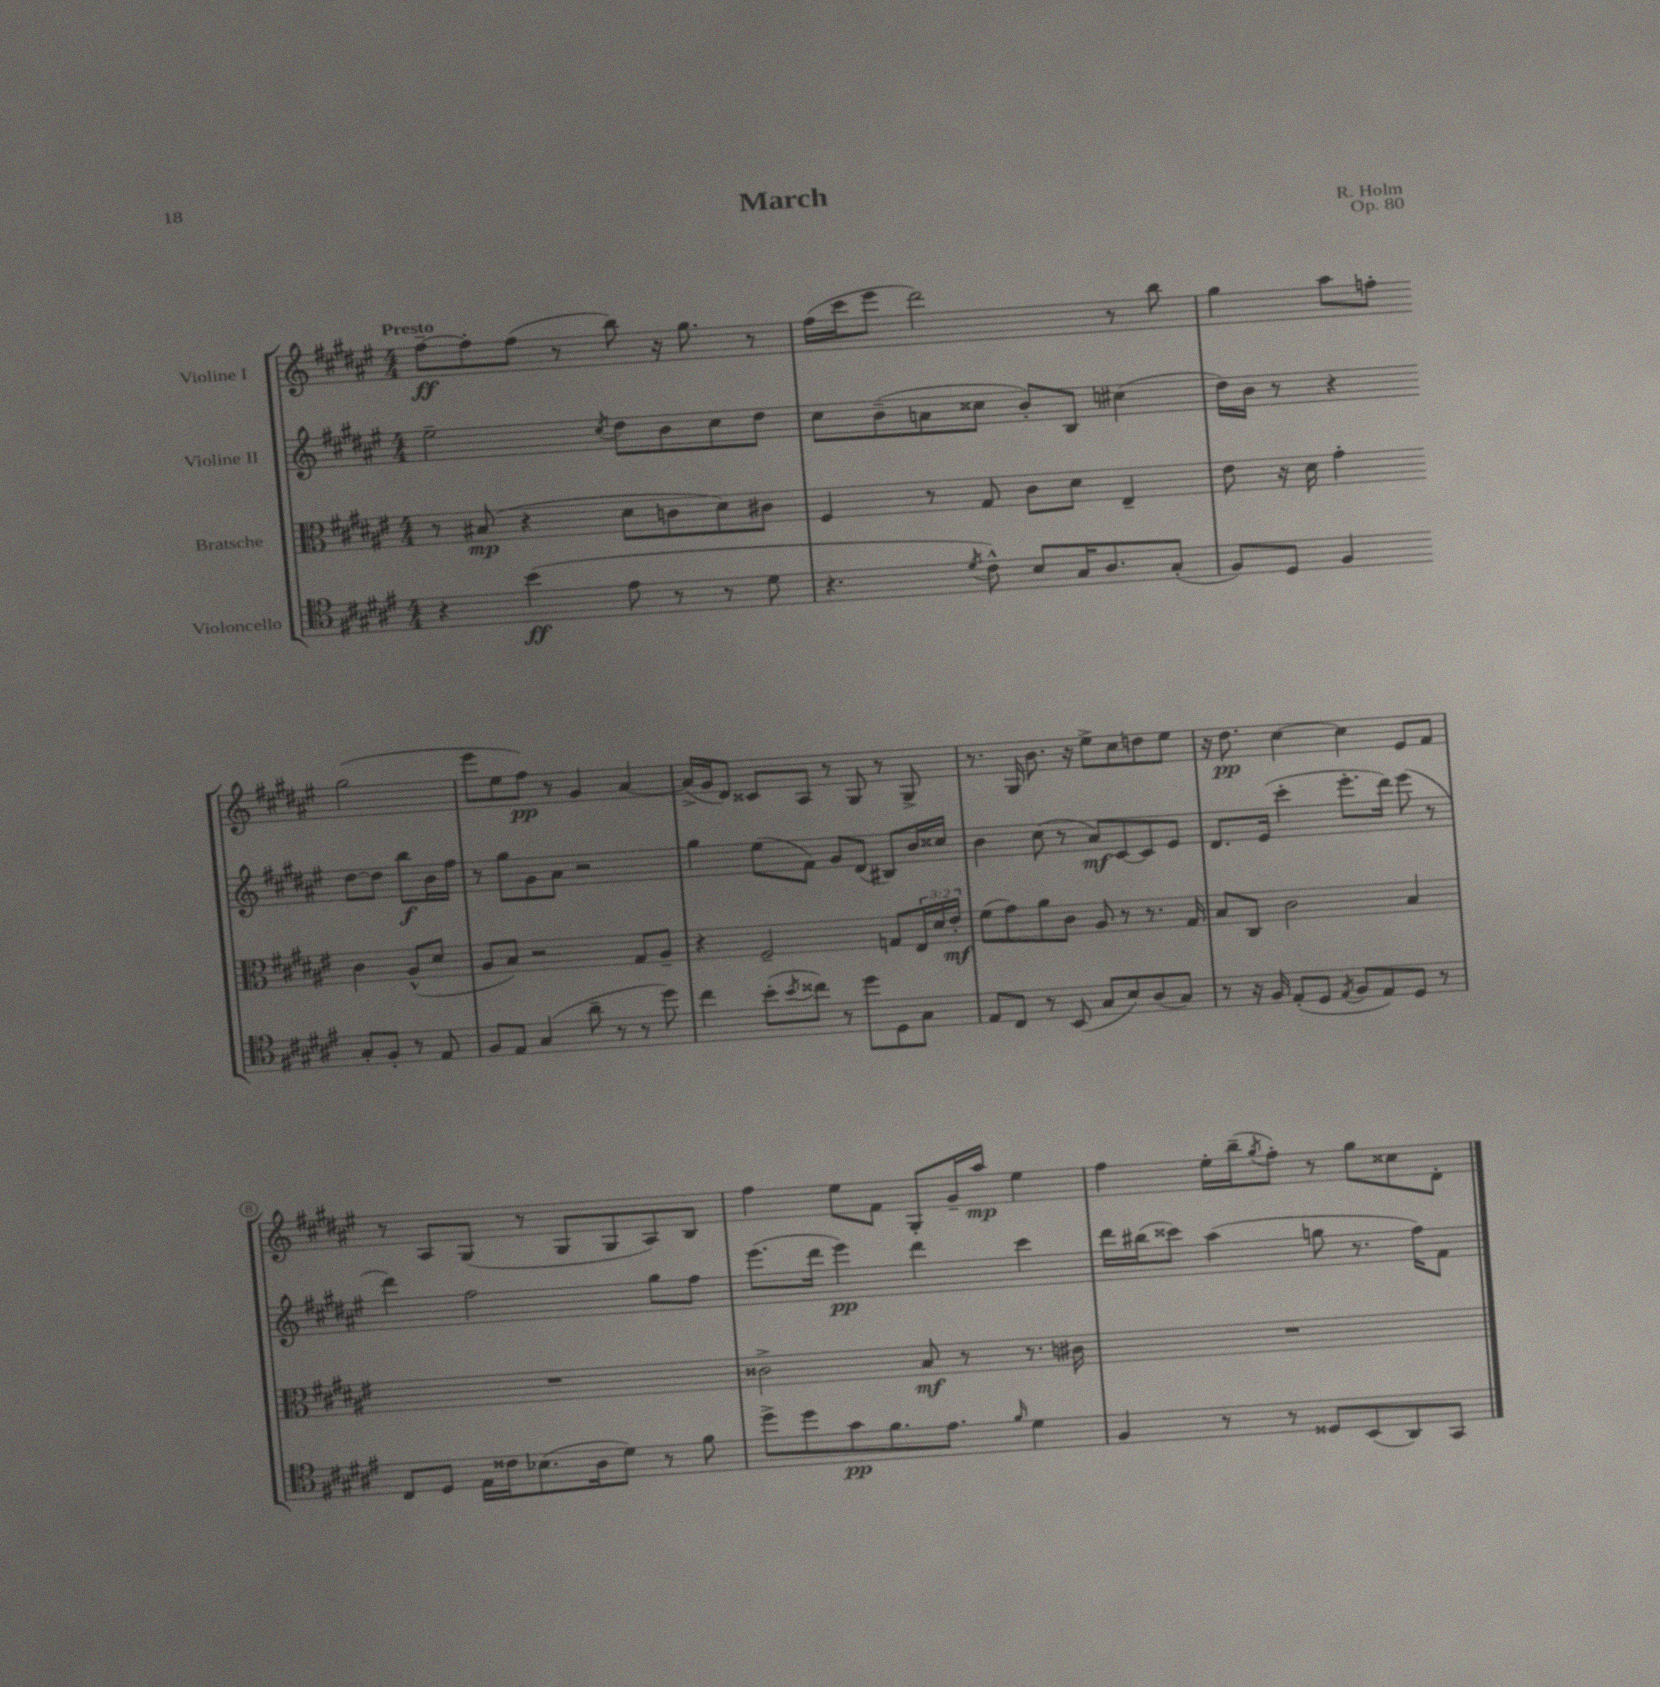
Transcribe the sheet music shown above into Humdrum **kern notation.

**kern	**dynam	**kern	**dynam	**kern	**dynam	**kern	**dynam
*part4	*part4	*part3	*part3	*part2	*part2	*part1	*part1
*staff4	*staff4	*staff3	*staff3	*staff2	*staff2	*staff1	*staff1
*I"Violoncello	*	*I"Bratsche	*	*I"Violine II	*	*I"Violine I	*
*clefC4	*	*clefC3	*	*clefG2	*	*clefG2	*
*k[f#c#g#d#a#e#]	*	*k[f#c#g#d#a#e#]	*	*k[f#c#g#d#a#e#]	*	*k[f#c#g#d#a#e#]	*
*M4/4	*	*M4/4	*	*M4/4	*	*M4/4	*
=1	=1	=1	=1	=1	=1	=1	=1
!	!	!	!	!	!	!LO:TX:a:B:t=Presto	!
4r	.	8r	.	2ee#~\	.	[8ff#~\L	ff
.	.	(8B#X/	mp	.	.	8ff#'\]	.
(4b\	ff	4r	.	.	.	(8ff#\J	.
.	.	.	.	.	.	8r	.
.	.	.	.	8qcc#/	.	.	.
8e#\	.	8d#\L	.	8dd#\L	.	8bb\)	.
8r	.	8cn\	.	8b\	.	16r	.
.	.	.	.	.	.	8.gg#\	.
8r	.	8d#\)	.	8cc#\	.	.	.
8d#\	.	8c#X\J	.	8dd#\J	.	8r	.
=2	=2	=2	=2	=2	=2	=2	=2
4.r	.	4F#/	.	8cc#\L	.	(16ff#\LL	.
.	.	.	.	.	.	16ccc#\J	.
.	.	.	.	(8b~\	.	8eee#\J	.
.	.	8r	.	8an\	.	2ddd#\)	.
8qd#/	.	.	.	.	.	.	.
8c#^^\)	.	8G#/	.	8cc##X\J	.	.	.
8B/L	.	8c#\L	.	8b'/L)	.	.	.
16G#/K	.	8d#\J	.	8B/J	.	.	.
8.A#/	.	.	.	.	.	.	.
.	.	4E#~/	.	(4cc#X\	.	8r	.
(8G#'/J	.	.	.	.	.	8bb\	.
=3	=3	=3	=3	=3	=3	=3	=3
8F#/L)	.	8e#\	.	16dd#\LL)	.	4gg#\	.
.	.	.	.	16b\JJ	.	.	.
8D#/J	.	16r	.	8r	.	.	.
.	.	16d#\	.	.	.	.	.
4F#/	.	4g#'\	.	4r	.	8aa#\L	.
.	.	.	.	.	.	8ffn'\J	.
8G#'/L	.	4c#\	.	[8dd#\L	.	(2gg#\	.
8F#'/J	.	.	.	8dd#\J]	.	.	.
8r	.	(8A#^^/L	.	8bb\L	f	.	.
8E#/	.	8d#/J	.	16b\L	.	.	.
.	.	.	.	16ff#\JJ	.	.	.
!!LO:LB:g=z
=4	=4	=4	=4	=4	=4	=4	=4
8F#/L	.	8A#/L	.	8r	.	8eee#\L	.
8E#/J	.	8B/J)	.	8gg#\L	.	8ee#\	.
(4G#/	.	2r	.	8g#\	.	8ff#\J)	pp
.	.	.	.	8a#\J	.	8r	.
8a#~\	.	.	.	2r	.	4g#/	.
8r	.	.	.	.	.	.	.
8r	.	8G#/L	.	.	.	[4a#/	.
8dd#\)	.	8A#~/J	.	.	.	.	.
=5	=5	=5	=5	=5	=5	=5	=5
4cc#\	.	4r	.	4gg#\	.	(16a#^/LL]	.
.	.	.	.	.	.	16g#/J	.
.	.	.	.	.	.	8d#/J)	.
(8b'\L	.	2F#~/	.	(8ee#\L	.	8c##X/L	.
8qb/	.	.	.	.	.	.	.
8cc##X\J)	.	.	.	8f#\J)	.	8A#/J	.
8r	.	.	.	8g#/L	.	8r	.
8dd#\L	.	.	.	(8d#/J	.	8G#/	.
8D#\	.	8Gn/L	.	8B#X/L)	.	8r	.
8G#\J	.	24E#/L	.	16b/L	.	8G#^/	.
.	.	24d#/	.	.	.	.	.
.	.	.	.	16cc##X/JJ	.	.	.
.	.	24e#'/JJ	mf	.	.	.	.
=6	=6	=6	=6	=6	=6	=6	=6
8E#/L	.	(8f#\L	.	4b\	.	8.r	.
8C#/J	.	8g#\)	.	.	.	.	.
.	.	.	.	.	.	16G#/	.
8r	.	8a#\	.	(8cc#\	.	8.b\	.
(8BB/	.	8c#\J	.	8r	.	.	.
.	.	.	.	.	.	16r	.
8G#/L	.	8A#/	.	8a#/L)	mf	8ee#^\L	.
8B/)	.	8r	.	[8c#/	.	8cc#\	.
(8A#/	.	8.r	.	8c#/]	.	8ddn\	.
8G#/J)	.	.	.	8e#/J	.	8ee#\J	.
.	.	16G#/	.	.	.	.	.
=7	=7	=7	=7	=7	=7	=7	=7
8r	.	8B/L	.	8.d#/L	.	16r	.
.	.	.	.	.	.	8.dd#\	pp
16r	.	8C#/J	.	.	.	.	.
16F#/	.	.	.	(16e#/Jk	.	.	.
(8E#'/L	.	2c#\	.	4ccc#'\	.	[4cc#\	.
8D#/J	.	.	.	.	.	.	.
8qE#/	.	.	.	.	.	.	.
8F#/L	.	.	.	8.eee#'\L	.	4cc#\]	.
8E#/)	.	.	.	.	.	.	.
.	.	.	.	16ddd#\Jk)	.	.	.
8D#/J	.	4B/	.	(8eee#\	.	8e#/L	.
8r	.	.	.	8r	.	8f#/J	.
!!LO:LB:g=z
=8	=8	=8	=8	=8	=8	=8	=8
8C#/L	.	1r	.	4ddd#\)	.	8r	.
8D#/J	.	.	.	.	.	8A#/L	.
16E#\LL	.	.	.	2ff#\	.	(8G#/J	.
16c##X\J	.	.	.	.	.	.	.
(8.B-X\	.	.	.	.	.	8r	.
.	.	.	.	.	.	8G#/L	.
16A#\k	.	.	.	.	.	.	.
8d#\J)	.	.	.	.	.	8G#/	.
8r	.	.	.	8gg#\L	.	8A#/)	.
8f#\	.	.	.	8ff#\J	.	8B/J	.
=9	=9	=9	=9	=9	=9	=9	=9
8dd#^\L	.	2c##X^\	.	(8.eee#\L	.	4ff#\	.
8dd#\	.	.	.	.	.	.	.
.	.	.	.	16ddd#\Jk	.	.	.
8g#\	pp	.	.	4eee#\)	pp	8ee#\L	.
8.f#\	.	.	.	.	.	8f#\J	.
.	.	8B/	mf	4ddd#\	.	8G#'/L	.
8.e#\J	.	.	.	.	.	.	.
.	.	8r	.	.	.	16g#~/L	.
.	.	.	.	.	.	16aa#/JJ	mp
16qqf#/	.	.	.	.	.	.	.
4d#\	.	8.r	.	4ccc#\	.	4ee#\	.
.	.	16c#X\	.	.	.	.	.
=10	=10	=10	=10	=10	=10	=10	=10
4F#/	.	1r	.	16ddd#\LL	.	4ff#\	.
.	.	.	.	(16bb#X\J	.	.	.
.	.	.	.	8ccc##X\J)	.	.	.
8r	.	.	.	(4aa#\	.	16ee#'\LL	.
.	.	.	.	.	.	(16bb~\J	.
.	.	.	.	.	.	8qgg#/	.
8r	.	.	.	.	.	8ff#'\J)	.
8D##X/L	.	.	.	8ggn\	.	8r	.
(8BB/	.	.	.	8.r	.	8gg#\L	.
8AA#/)	.	.	.	.	.	8cc##X\	.
.	.	.	.	16ff#\KL)	.	.	.
8GG#/J	.	.	.	8f#\J	.	8d#'\J	.
==	==	==	==	==	==	==	==
*-	*-	*-	*-	*-	*-	*-	*-
